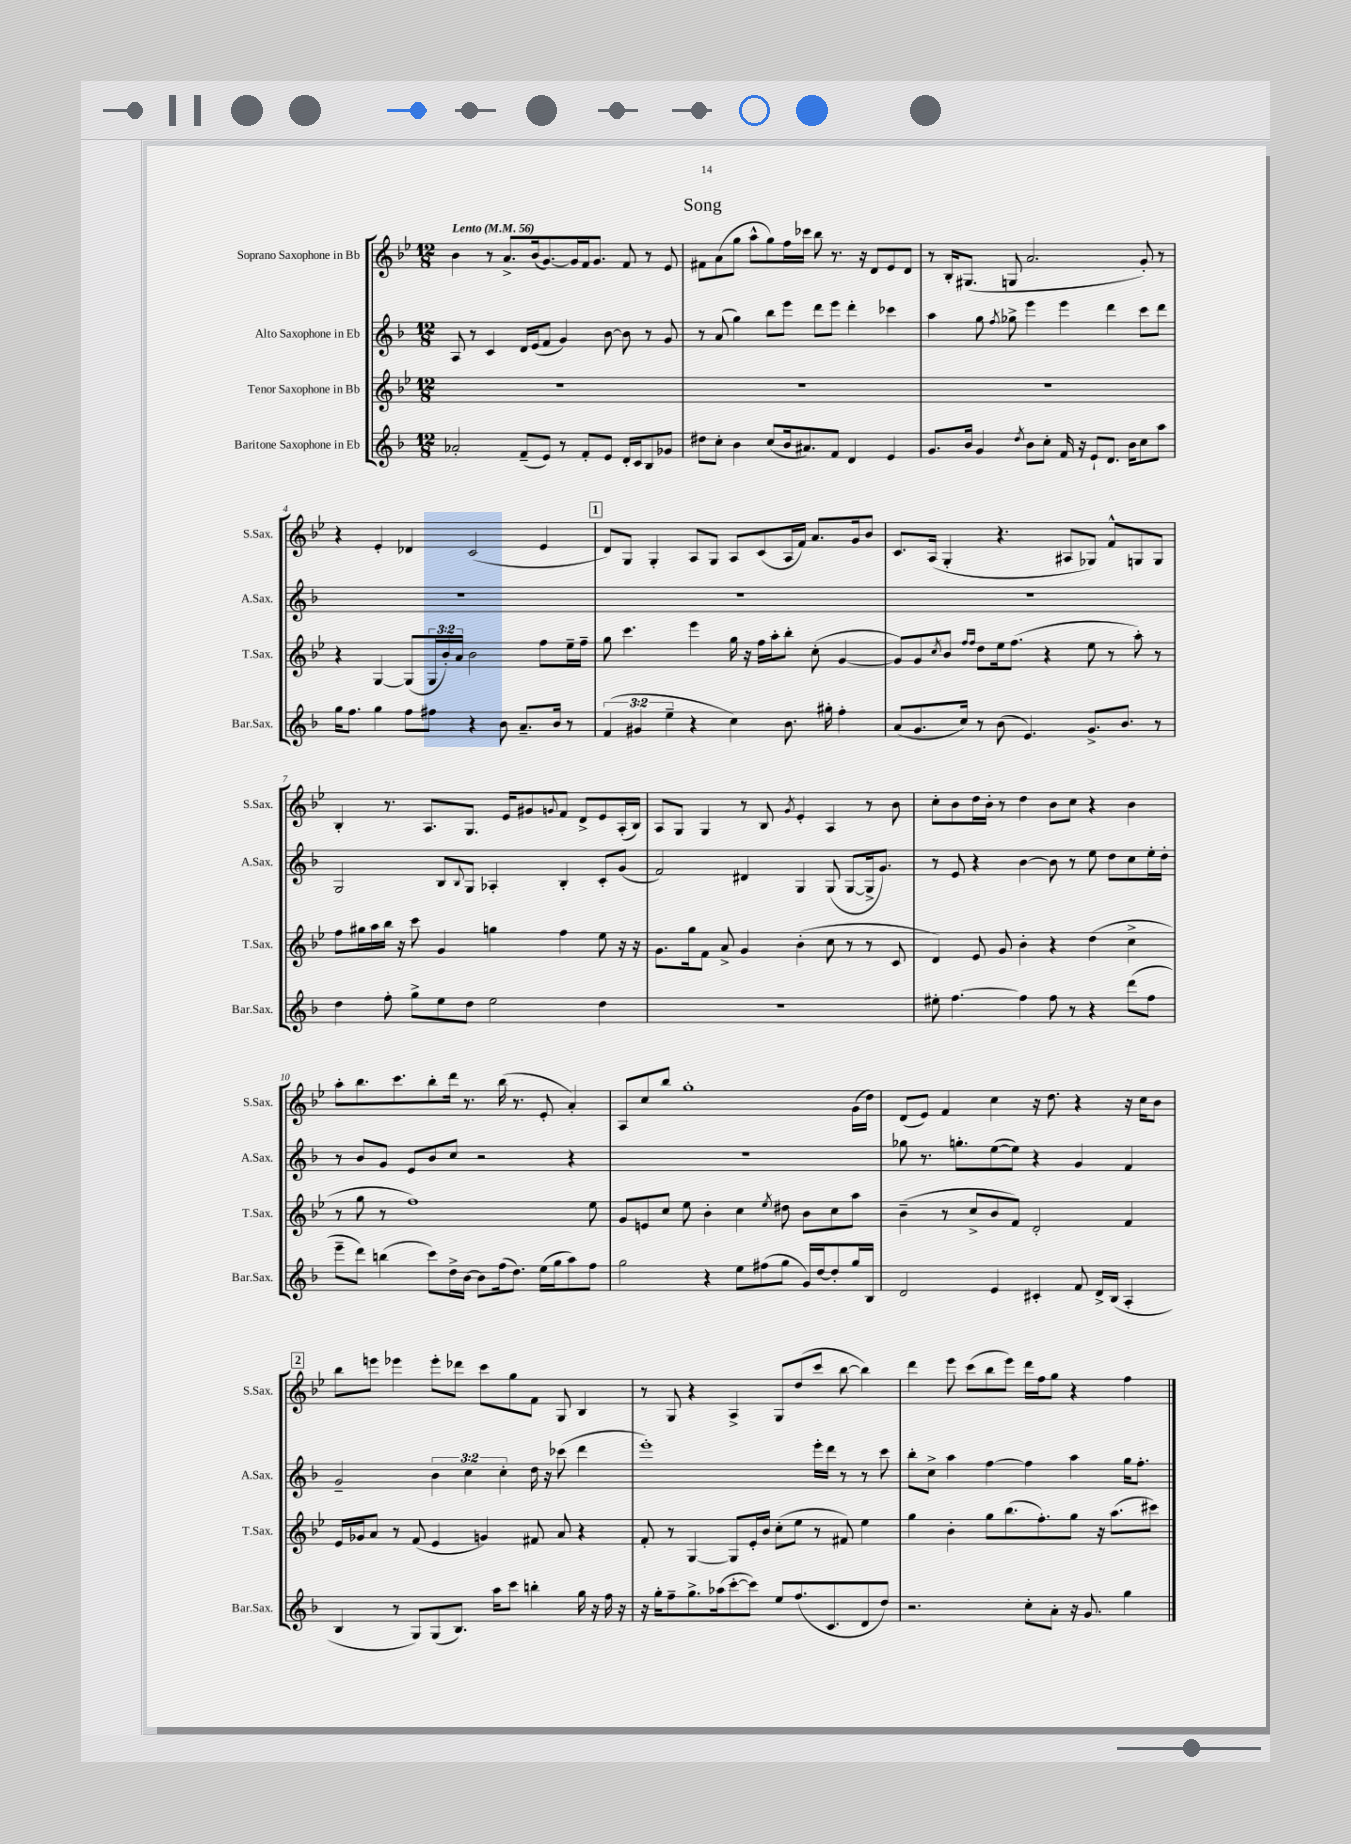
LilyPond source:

\header { title = "Song" }
<<
\new StaffGroup <<
\new Staff = "s0" \with { instrumentName = "Soprano Saxophone in Bb" shortInstrumentName = "S.Sax." } {
    \clef treble \key bes \major \numericTimeSignature \time 12/8 \tempo "Lento" 4 = 56
    bes'4 r8 a'8.-> bes'16( g'8.~) g'16 f'16 g'8. f'8 r8 ees'8 |
    fis'8 a'8( g''8 a''8-^ g''8) f''16 ces'''16 bes''8 r8. r16 d'8 ees'8 d'8 |
    r8 bes16-. gis8.( g8 a'2. g'8-.) r8 |
    r4 ees'4-. des'4 c'2( ees'4 |
    \mark \markup { \box "1" } d'8) g8 g4-. a8 g8 a8 c'8( a16 f'16) a'8. g'16 bes'8 |
    c'8. a16( g4-. r4. ais8 ges8) f'8-^ g8 g8 |
    bes4-. r8. a8. g8. ees'16 gis'8 \appoggiatura { g'8 } f'8 d'8-> ees'8 a16-.( bes16) |
    a8 g8 g4 r8 bes8 \acciaccatura { g'8 } ees'4-. a4 r8 bes'8 |
    c''8-. bes'8 d''16 bes'16-. r8 d''4 bes'8 c''8 r4 bes'4 |
    a''8-. bes''8. c'''8. bes''8-. d'''16 r8. bes''16( r8. ees'8-. a'4-.) |
    a8 c''8 bes''8 g''1-. g'16( d''16) |
    d'8( ees'8) f'4 c''4 r16 d''8. r4 r16 c''16 bes'8 |
    \mark \markup { \box "2" } bes''8 e'''8 ees'''4 ees'''8-. des'''8 c'''8 g''8 f'8 g8 bes4 |
    r8 g8 r4 a4-> g8 d''8( c'''8 bes''8~ bes''4) |
    d'''4 ees'''8 c'''8( bes''8 ees'''8) d'''16 f''16 g''8 r4 f''4 \bar "|." |
}
\new Staff = "s1" \with { instrumentName = "Alto Saxophone in Eb" shortInstrumentName = "A.Sax." } {
    \clef treble \key f \major \numericTimeSignature \time 12/8 \override Staff.TupletNumber.text = #tuplet-number::calc-fraction-text
    a8 r8 c'4 d'16 e'16( f'8 g'4) bes'8~ bes'8 r8 g'8 |
    r8 a'8( g''4) bes''8 e'''8 d'''8 e'''8 d'''4-. ces'''4 |
    a''4 g''8 \acciaccatura { f''8 } ges''8-> e'''4 e'''4 d'''4 c'''8 d'''8 |
    R1. |
    \mark \markup { \box "1" } R1. |
    R1. |
    g2 bes8 \appoggiatura { bes8 } g8 aes4-. bes4-. c'8-. g'8( |
    f'2) dis'4 g4 g8( g8~ g16-> g'8.) |
    r8 e'8 r4 bes'4~ bes'8 r8 e''8 d''8 c''8 e''16-. d''16-. |
    r8 bes'8 g'8 e'8 bes'8 c''8 r2 r4 |
    R1. |
    ges''8 r8. g''8.-. e''8~( e''8) r4 g'4 f'4 |
    \mark \markup { \box "2" } g'2-- \tuplet 3/2 { bes'4 c''4 c''4-. } d''16 r16 ces'''8( d'''4 |
    e'''1-.) e'''16-. d'''16 r8 r8 c'''8 |
    bes''8-. c''8-> a''4 f''4~ f''4 a''4 g''16 f''8.-. \bar "|." |
}
\new Staff = "s2" \with { instrumentName = "Tenor Saxophone in Bb" shortInstrumentName = "T.Sax." } {
    \clef treble \key bes \major \numericTimeSignature \time 12/8 \override Staff.TupletNumber.text = #tuplet-number::calc-fraction-text
    R1. |
    R1. |
    R1. |
    r4 g4~ g8( \tuplet 3/2 { g16 bes'16-.) a'16 } bes'2 f''8 ees''16-- f''16-- |
    \mark \markup { \box "1" } g''8 c'''4. ees'''4 g''16 r16 f''16 a''16-. bes''8-. c''8-.( g'4~ |
    g'8) g'8 \acciaccatura { c''8 } bes'8 \grace { f''16 f''16 } d''8 ees''16 f''8.( r4 ees''8 r8 a''8-.) r8 |
    f''8 gis''16 a''16 bes''16 r16 c'''8 g'4 g''4 f''4 ees''8 r16 r16 |
    g'8. g''16 f'8 a'8-> g'4 bes'4-.( c''8 r8 r8 c'8 |
    d'4) ees'8 g'8 bes'4-. r4 d''4( c''4-> |
    r8 g''8 r8 f''1) ees''8 |
    g'8 e'8 c''8 ees''8 bes'4-. c''4 \acciaccatura { ees''8 } dis''8 bes'8 c''8 a''8 |
    bes'4--( r8 c''8-> bes'8 f'8) d'2-. f'4 |
    \mark \markup { \box "2" } ees'16 ges'16 a'8 r8 f'8( ees'4 g'4) fis'8 a'8 r4 |
    f'8-. r8 g4~ g8 ees'16-. bes'16 c''8-.( ees''8 r8 fis'8) ees''4 |
    g''4 bes'4-. g''8 bes''8.( f''8.-.) g''8 r16 a''8.( cis'''8) \bar "|." |
}
\new Staff = "s3" \with { instrumentName = "Baritone Saxophone in Eb" shortInstrumentName = "Bar.Sax." } {
    \clef treble \key f \major \numericTimeSignature \time 12/8 \override Staff.TupletNumber.text = #tuplet-number::calc-fraction-text
    aes'2-. f'8--( e'8) r8 f'8-. e'8 d'16-. c'16 bes8 ges'8 |
    dis''8 c''8-. bes'4 c''8( bes'16 ais'8.) f'8 d'4 e'4 |
    g'8. bes'16 g'4 \acciaccatura { d''8 } bes'8 c''8-. f'16 r16 e'8-! d'8. bes'16 c''8 a''8 |
    g''16 f''8. g''4 f''8 fis''8 r4 bes'8 a'8.-- bes'16 r8 |
    \mark \markup { \box "1" } \tuplet 3/2 { f'4( gis'4 e''4-- } r4 c''4) bes'8. gis''16-. f''4-. |
    a'8( g'8. c''16) r8 bes'8( e'4.) g'8.-> bes'8. r8 |
    d''4 f''8-. g''8-> e''8 d''8 e''2 d''4 |
    R1. |
    eis''8-. f''4.~ f''4 f''8 r8 r4 d'''8( f''8 |
    e'''8-- d'''8) b''4( c'''8) d''16-> bes'16~ bes'8 f''16( d''8.) e''16( g''16 a''8) f''8 |
    g''2 r4 e''8 fis''8( g''8 g'16) d''16~ d''8-. g''16 bes16 |
    d'2 e'4 cis'4-. f'8 d'16-> bes16( a4-. |
    \mark \markup { \box "2" } bes4 r8 g8) g8( bes8.) a''16 c'''8 b''4-. g''16 r16 f''16 r16 |
    r16 g''16-. f''8-- g''8.-> aes''16( c'''8~-. c'''8) e''8 f''8.( c'8. d'8 d''8) |
    r2. c''8-. a'8-. r16 g'8. g''4 \bar "|." |
}
>>
>>
